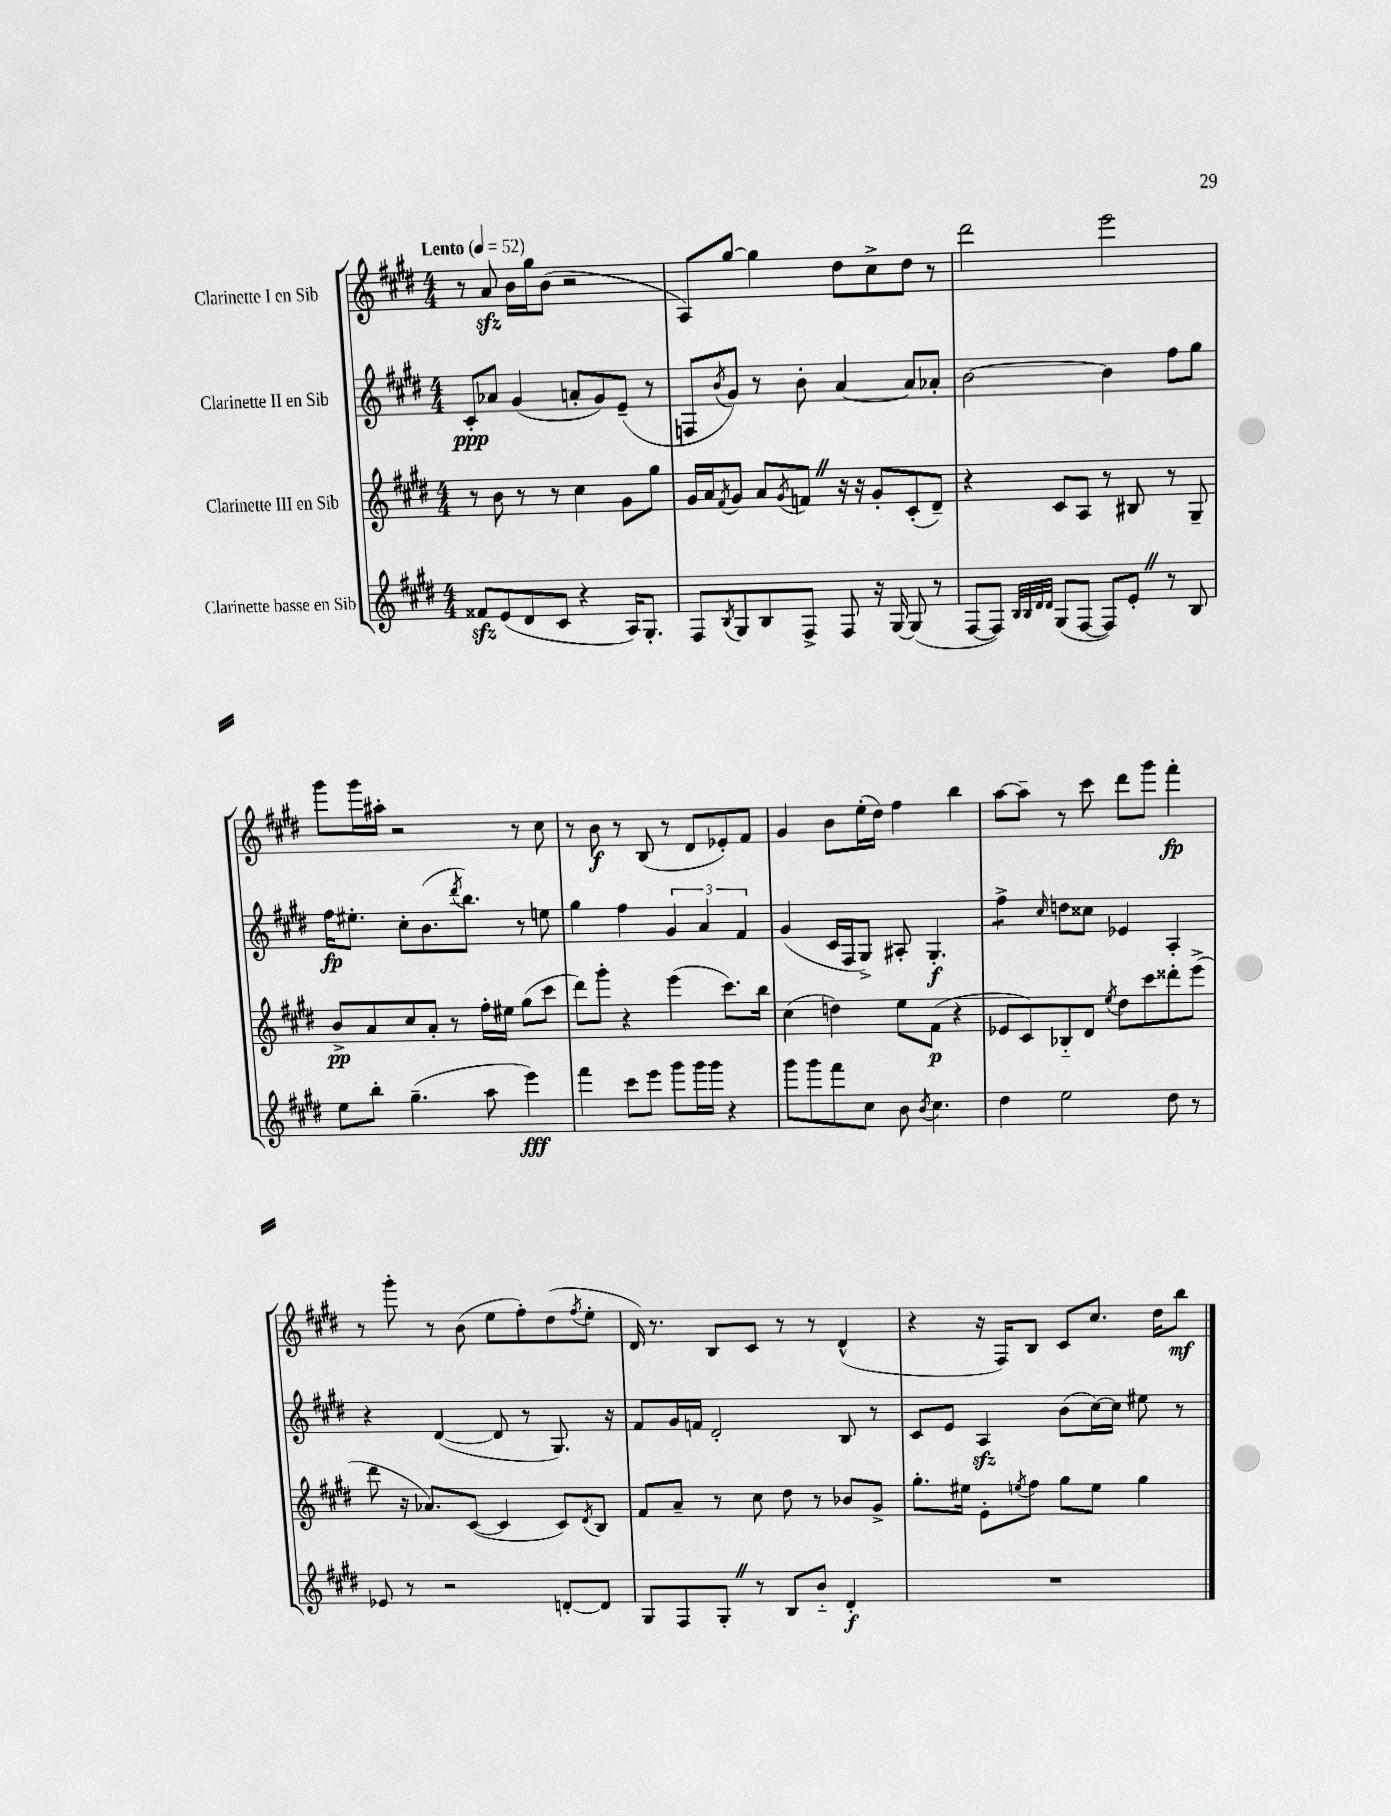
<<
\new StaffGroup <<
\new Staff = "s0" \with { instrumentName = "Clarinette I en Sib" } {
    \clef treble \key e \major \numericTimeSignature \time 4/4 \tempo "Lento" 4 = 52
    r8 a'8\sfz b'16 gis''16 b'8( r2 |
    a8) gis''8~ gis''4 dis''8 cis''8-> dis''8 r8 |
    dis'''2 e'''2 |
    gis'''8 gis'''16 ais''16-. r2 r8 cis''8 |
    r8 b'8\f r8 b8( r8 dis'8 ees'8-.) fis'8 |
    gis'4 b'8 e''16-.( dis''16) fis''4 b''4 |
    a''8~ a''8-- r8 cis'''8 dis'''8 gis'''8 fis'''4-.\fp |
    r8 gis'''8-. r8 b'8( e''8 fis''8-.) dis''8( \acciaccatura { fis''8 } e''8-. |
    dis'16) r8. b8 cis'8 r8 r8 dis'4-^( |
    r4 r16 fis16) b8 cis'8 cis''8. dis''16 b''8\mf \bar "|." |
}
\new Staff = "s1" \with { instrumentName = "Clarinette II en Sib" } {
    \clef treble \key e \major \numericTimeSignature \time 4/4
    cis'8-.\ppp aes'8 gis'4( a'8-. gis'8) e'8--( r8 |
    f8 \acciaccatura { b'8 } gis'8) r8 b'8-. a'4~ a'8 aes'8-. |
    b'2~ b'4 fis''8 gis''8 |
    fis''16\fp eis''8.-. cis''8-. b'8.( \acciaccatura { dis'''8 } b''8.) r8 e''8 |
    gis''4 fis''4 \tuplet 3/2 { gis'4 a'4 fis'4 } |
    gis'4( cis'16 fis16 gis8->) ais8-. gis4.-.\f |
    fis''4:8-> \grace { cis''16 } d''8 cisis''8 ees'4 a4-. |
    r4 dis'4~( dis'8 r8 gis8.) r16 |
    fis'8 gis'16 f'16 dis'2-. b8 r8 |
    cis'8 e'8 a4\sfz b'8( cis''16~) cis''16 eis''8 r8 \bar "|." |
}
\new Staff = "s2" \with { instrumentName = "Clarinette III en Sib" } {
    \clef treble \key e \major \numericTimeSignature \time 4/4
    r8 b'8 r8 r8 cis''4 gis'8 gis''8 |
    gis'16 a'16 \acciaccatura { fis'8 } gis'8 a'8 \acciaccatura { gis'8 } f'8 \once \override BreathingSign.text = \markup { \musicglyph "scripts.caesura.straight" } \breathe r16 r16 gis'8-. cis'8-.( dis'8--) |
    r4 cis'8 a8 r8 bis8 r8 gis8-- |
    b'8->\pp a'8 cis''8 a'8-. r8 fis''16-. eis''16 gis''8( cis'''8 |
    dis'''8) gis'''8-. r4 e'''4( cis'''8.) b''16 |
    cis''4( d''4) e''8 fis'8\p( r4 |
    ees'8 cis'8) bes8-_ dis'8 \acciaccatura { e''8 } dis''8 cis'''8 disis'''8-. e'''8->( |
    dis'''8 r16 aes'8.) cis'8~( cis'4 cis'8) \acciaccatura { dis'8 } b8 |
    fis'8 a'8-- r8 cis''8 dis''8 r8 bes'8 gis'8-> |
    gis''8.-. eis''16 e'8-. \acciaccatura { e''8 } fis''8 gis''8 e''8 gis''4 \bar "|." |
}
\new Staff = "s3" \with { instrumentName = "Clarinette basse en Sib" } {
    \clef treble \key e \major \numericTimeSignature \time 4/4
    fisis'8\sfz e'8( dis'8 cis'8 r4 a16) gis8.-. |
    fis8 \acciaccatura { b8 } gis8 b8 fis8-> fis8 r16 gis16~ gis8( r8 |
    fis8~ fis8) \grace { b32 b32 dis'32 dis'32 } gis8( fis8~ fis8) e'8-. \once \override BreathingSign.text = \markup { \musicglyph "scripts.caesura.straight" } \breathe r8 b8 |
    e''8 b''8-. gis''4.--( a''8 e'''4\fff) |
    fis'''4 cis'''8 e'''8 gis'''8 gis'''16 gis'''16 r4 |
    gis'''8 gis'''8 fis'''8 cis''8 b'8 \acciaccatura { b'8 } cis''4. |
    dis''4 e''2 dis''8 r8 |
    ees'8 r8 r2 d'8~-. d'8 |
    gis8 fis8 gis8-. \once \override BreathingSign.text = \markup { \musicglyph "scripts.caesura.straight" } \breathe r8 b8 b'8-_ dis'4-.\f |
    R1 \bar "|." |
}
>>
>>
\layout { \context { \Score \remove "Bar_number_engraver" } }
